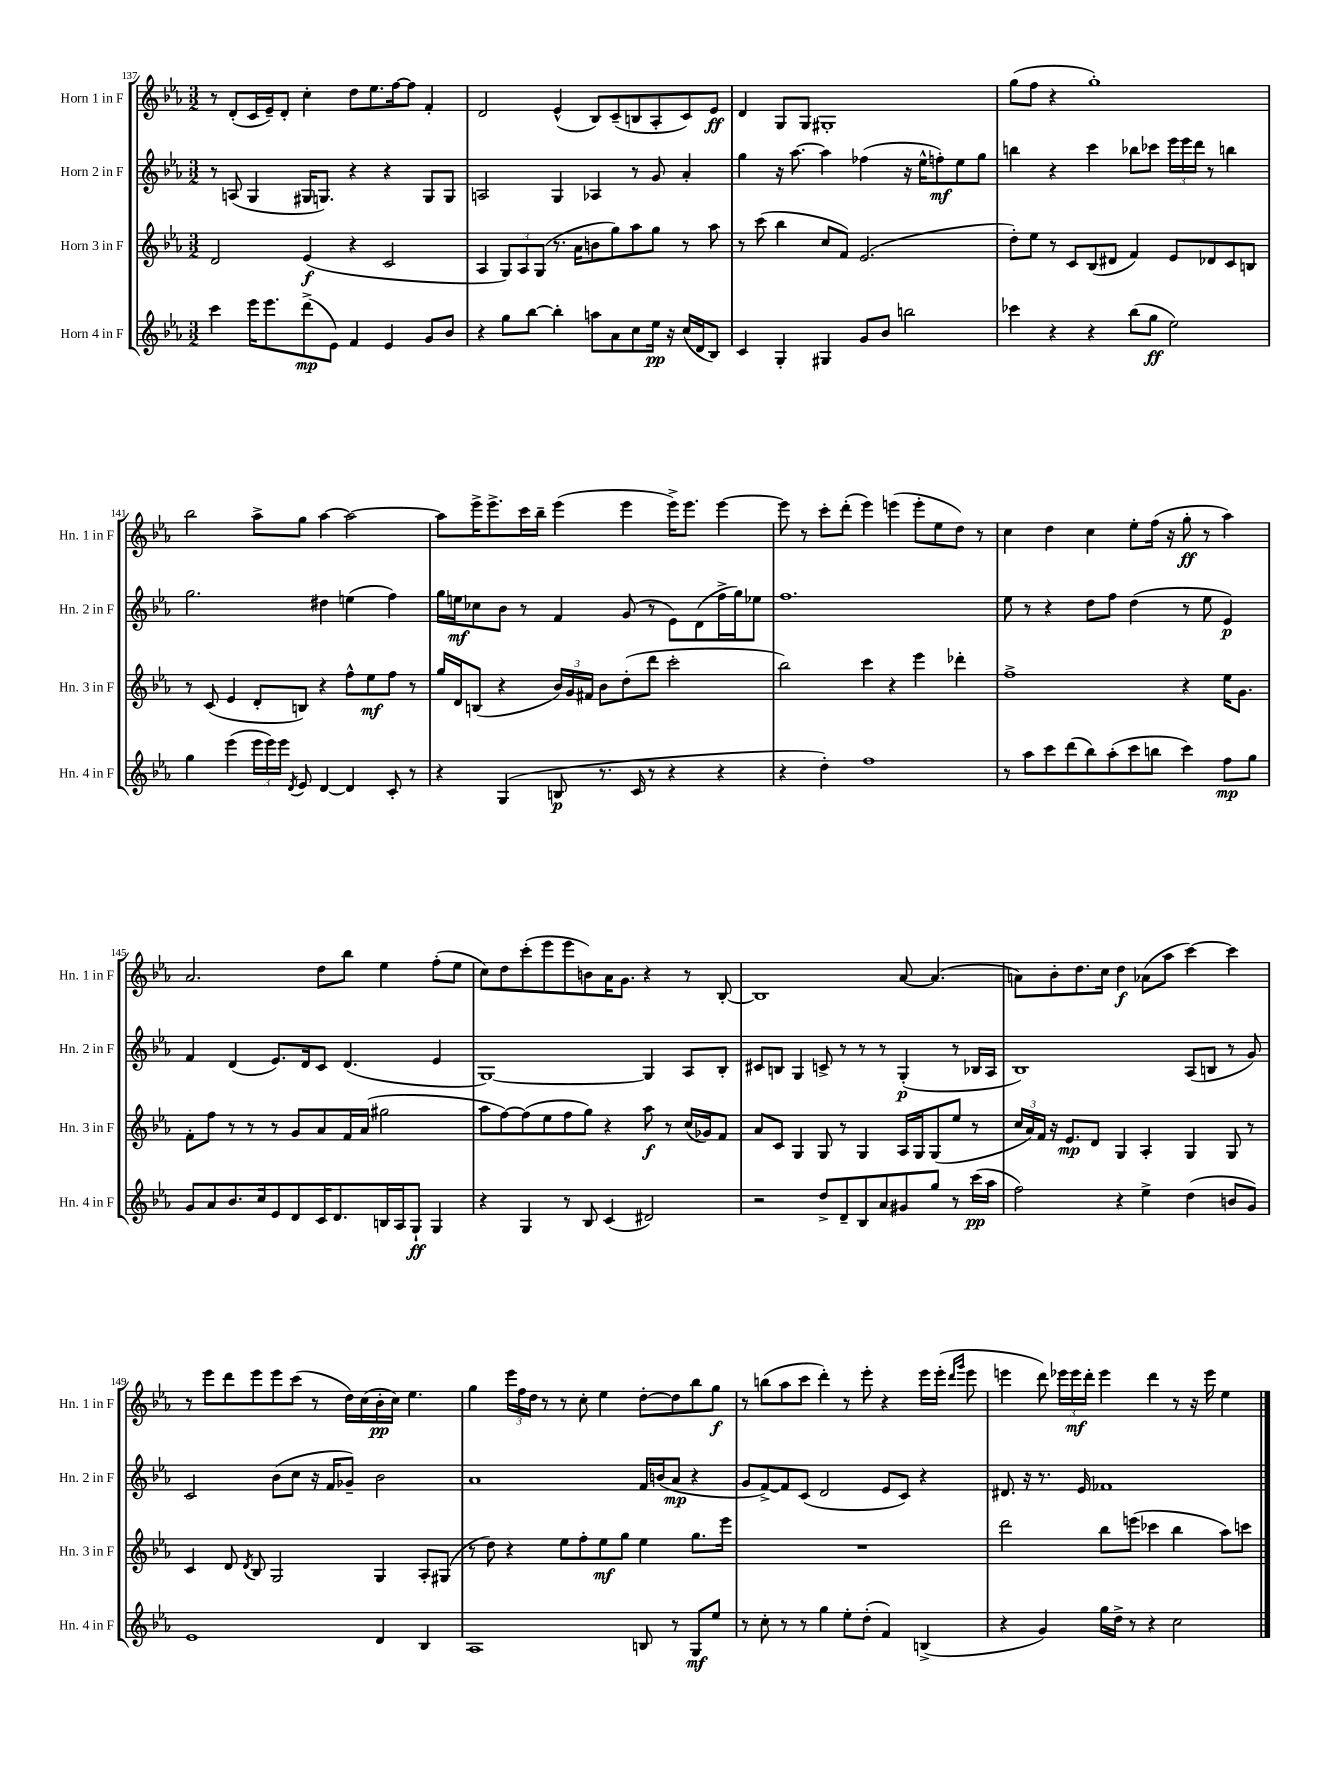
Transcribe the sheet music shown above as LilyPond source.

<<
\new StaffGroup <<
\new Staff = "s0" \with { instrumentName = "Horn 1 in F" shortInstrumentName = "Hn. 1 in F" } {
    \clef treble \key ees \major \numericTimeSignature \time 3/2
    \autoBeamOff r8 d'8[-.( c'16 ees'16--) d'8]-. c''4-. d''8[ ees''8. f''16~ f''8] f'4-. |
    d'2 ees'4-^( bes8[) c'8--( b8 aes8-. c'8) ees'8]\ff |
    d'4 g8[ g8] gis1-. |
    g''8[( f''8] r4 g''1-.) |
    bes''2 aes''8[-> g''8] aes''4~ aes''2~ |
    aes''8[ ees'''16-> ees'''8.-> c'''16 bes''16]-- ees'''4( ees'''4 ees'''16[->) ees'''8.] ees'''4~ |
    ees'''8 r8 c'''8[-. d'''8]-.( ees'''4) e'''4( e'''8[-. ees''8 d''8]) r8 |
    c''4 d''4 c''4 ees''8[-. f''16]( r16 g''8-.\ff r8 aes''4) |
    aes'2. d''8[ bes''8] ees''4 f''8[-.( ees''8] |
    c''8[) d''8 c'''8-.( ees'''8 ees'''8 b'8) aes'16 g'8.] r4 r8 bes8~-. |
    bes1 aes'8~ aes'4.( |
    a'8[) bes'8-. d''8. c''16] d''4\f aes'8[( aes''8] c'''4~) c'''4 |
    r8 ees'''8[ d'''8 ees'''8 ees'''8 c'''8]( r8 d''16[) c''16( bes'16-.\pp c''16]) ees''4. |
    g''4 \tuplet 3/2 { ees'''16[ f''16 d''16] } r8 r8 c''8-. ees''4 d''8[~-. d''8 bes''8 g''8]\f |
    r8 b''8[( aes''8 c'''8] d'''4-.) r8 ees'''8-. r4 ees'''16[ ees'''16]-.( \grace { d'''16[ g'''16] } ees'''8 |
    e'''4 d'''8) \tuplet 3/2 { ees'''16[ ees'''16\mf d'''16]-. } ees'''4 d'''4 r8 r16 ees'''16 ees''4 \bar "|." |
}
\new Staff = "s1" \with { instrumentName = "Horn 2 in F" shortInstrumentName = "Hn. 2 in F" } {
    \clef treble \key ees \major \numericTimeSignature \time 3/2
    \autoBeamOff r8 a8( g4 gis16[ g8.]) r4 r4 g8[ g8] |
    a2 g4 aes4 r8 g'8 aes'4-. |
    g''4 r16 aes''8.~ aes''4 fes''4( r16 ees''16[-^ f''8-.\mf) ees''8 g''8] |
    b''4 r4 c'''4 bes''8[ ces'''8] \tuplet 3/2 { ees'''16[ ees'''16 d'''16] } r8 b''4 |
    g''2. dis''4 e''4( f''4) |
    g''16[ e''16\mf ces''8 bes'8] r8 f'4 g'8( r8 ees'8[) d'8( f''16-> g''16) ees''8] |
    f''1. |
    ees''8 r8 r4 d''8[ f''8] d''4( r8 ees''8 ees'4\p) |
    f'4 d'4( ees'8.[) d'16 c'8] d'4.( ees'4 |
    g1~) g4 aes8[ bes8]-. |
    cis'8[ b8] g4 c'8-> r8 r8 r8 g4-.\p( r8 bes16[ aes16] |
    bes1) aes8[( b8] r8 g'8) |
    c'2 bes'8[( c''8] r16 f'16[ ges'8]--) bes'2 |
    aes'1 f'16[ b'16( aes'8]\mp r4 |
    g'8[ f'8~->) f'8 c'8]( d'2 ees'8[ c'8]) r4 |
    dis'8. r16 r8. ees'16 fes'1 \bar "|." |
}
\new Staff = "s2" \with { instrumentName = "Horn 3 in F" shortInstrumentName = "Hn. 3 in F" } {
    \clef treble \key ees \major \numericTimeSignature \time 3/2
    \autoBeamOff d'2 ees'4\f( r4 c'2 |
    aes4 \tuplet 3/2 { g8[) aes8 g8]( } r8. aes'16[ b'8 g''8) aes''8 g''8] r8 aes''8 |
    r8 c'''8( bes''4 c''8[ f'8]) ees'2.( |
    d''8[-.) ees''8] r8 c'8[ bes8( dis'8] f'4) ees'8[ des'8 c'8 b8] |
    r8 c'8( ees'4 d'8[-. b8]) r4 f''8[-^ ees''8\mf f''8] r8 |
    g''16[ d'16 b8]( r4 \tuplet 3/2 { bes'16[) g'16 fis'16] } bes'8[ d''8-.( d'''8] c'''2-. |
    bes''2) c'''4 r4 ees'''4 des'''4-. |
    f''1-> r4 ees''16[ g'8.] |
    f'8[-. f''8] r8 r8 r8 g'8[ aes'8 f'16 aes'16]( gis''2 |
    aes''8[ f''8~) f''8( ees''8 f''8 g''8]) r4 aes''8\f r8 c''16[( ges'16) f'8] |
    aes'8[ c'8] g4 g8 r8 g4 aes16[ g16 g8( ees''8] r8 |
    \tuplet 3/2 { c''16[ aes'16) f'16] } r16 ees'8.[\mp d'8] g4 aes4-. g4 g8 r8 |
    c'4 d'8 \acciaccatura { d'8 } bes8 g2 g4 aes8[-. gis8]( |
    r8 d''8) r4 ees''8[ f''8-. ees''8\mf g''8] ees''4 g''8.[ ees'''16] |
    R1. |
    d'''2 bes''8[ e'''8]( ces'''4 bes''4 aes''8[) c'''8] \bar "|." |
}
\new Staff = "s3" \with { instrumentName = "Horn 4 in F" shortInstrumentName = "Hn. 4 in F" } {
    \clef treble \key ees \major \numericTimeSignature \time 3/2
    \autoBeamOff c'''4 ees'''16[ ees'''8. d'''8->\mp( ees'8]) f'4 ees'4 g'8[ bes'8] |
    r4 g''8[ bes''8]~ bes''4-. a''8[ aes'8 c''8 ees''16]\pp r16 c''16[( d'16 bes8]) |
    c'4 g4-. gis4 g'8[ bes'8] b''2 |
    ces'''4 r4 r4 bes''8[( g''8]\ff ees''2) |
    g''4 ees'''4( \tuplet 3/2 { ees'''16[ ees'''16) ees'''16] } \acciaccatura { d'8 } ees'8 d'4~ d'4 c'8-. r8 |
    r4 g4( b8\p r8. c'16 r8 r4 r4 |
    r4 d''4-.) f''1 |
    r8 aes''8[ c'''8 d'''8( bes''8) aes''8-.( c'''8 b''8] c'''4) f''8[\mp g''8] |
    g'8[ aes'8 bes'8. c''16 ees'8 d'8 c'16 d'8. b16 aes16 g8]-!\ff g4 |
    r4 g4 r8 bes8 c'4( dis'2) |
    r2 d''8[-> d'8-- bes8 aes'8 gis'8 g''8] r8 c'''16[\pp( aes''16] |
    f''2) r4 ees''4-> d''4( b'8[ g'8]) |
    ees'1 d'4 bes4 |
    aes1 b8 r8 g8[\mf ees''8] |
    r8 c''8-. r8 r8 g''4 ees''8[-. d''8]-.( f'4) b4->( |
    r4 g'4) g''16[ d''16]-> r8 r4 c''2 \bar "|." |
}
>>
>>
\layout { \context { \Score currentBarNumber = #137 } }
